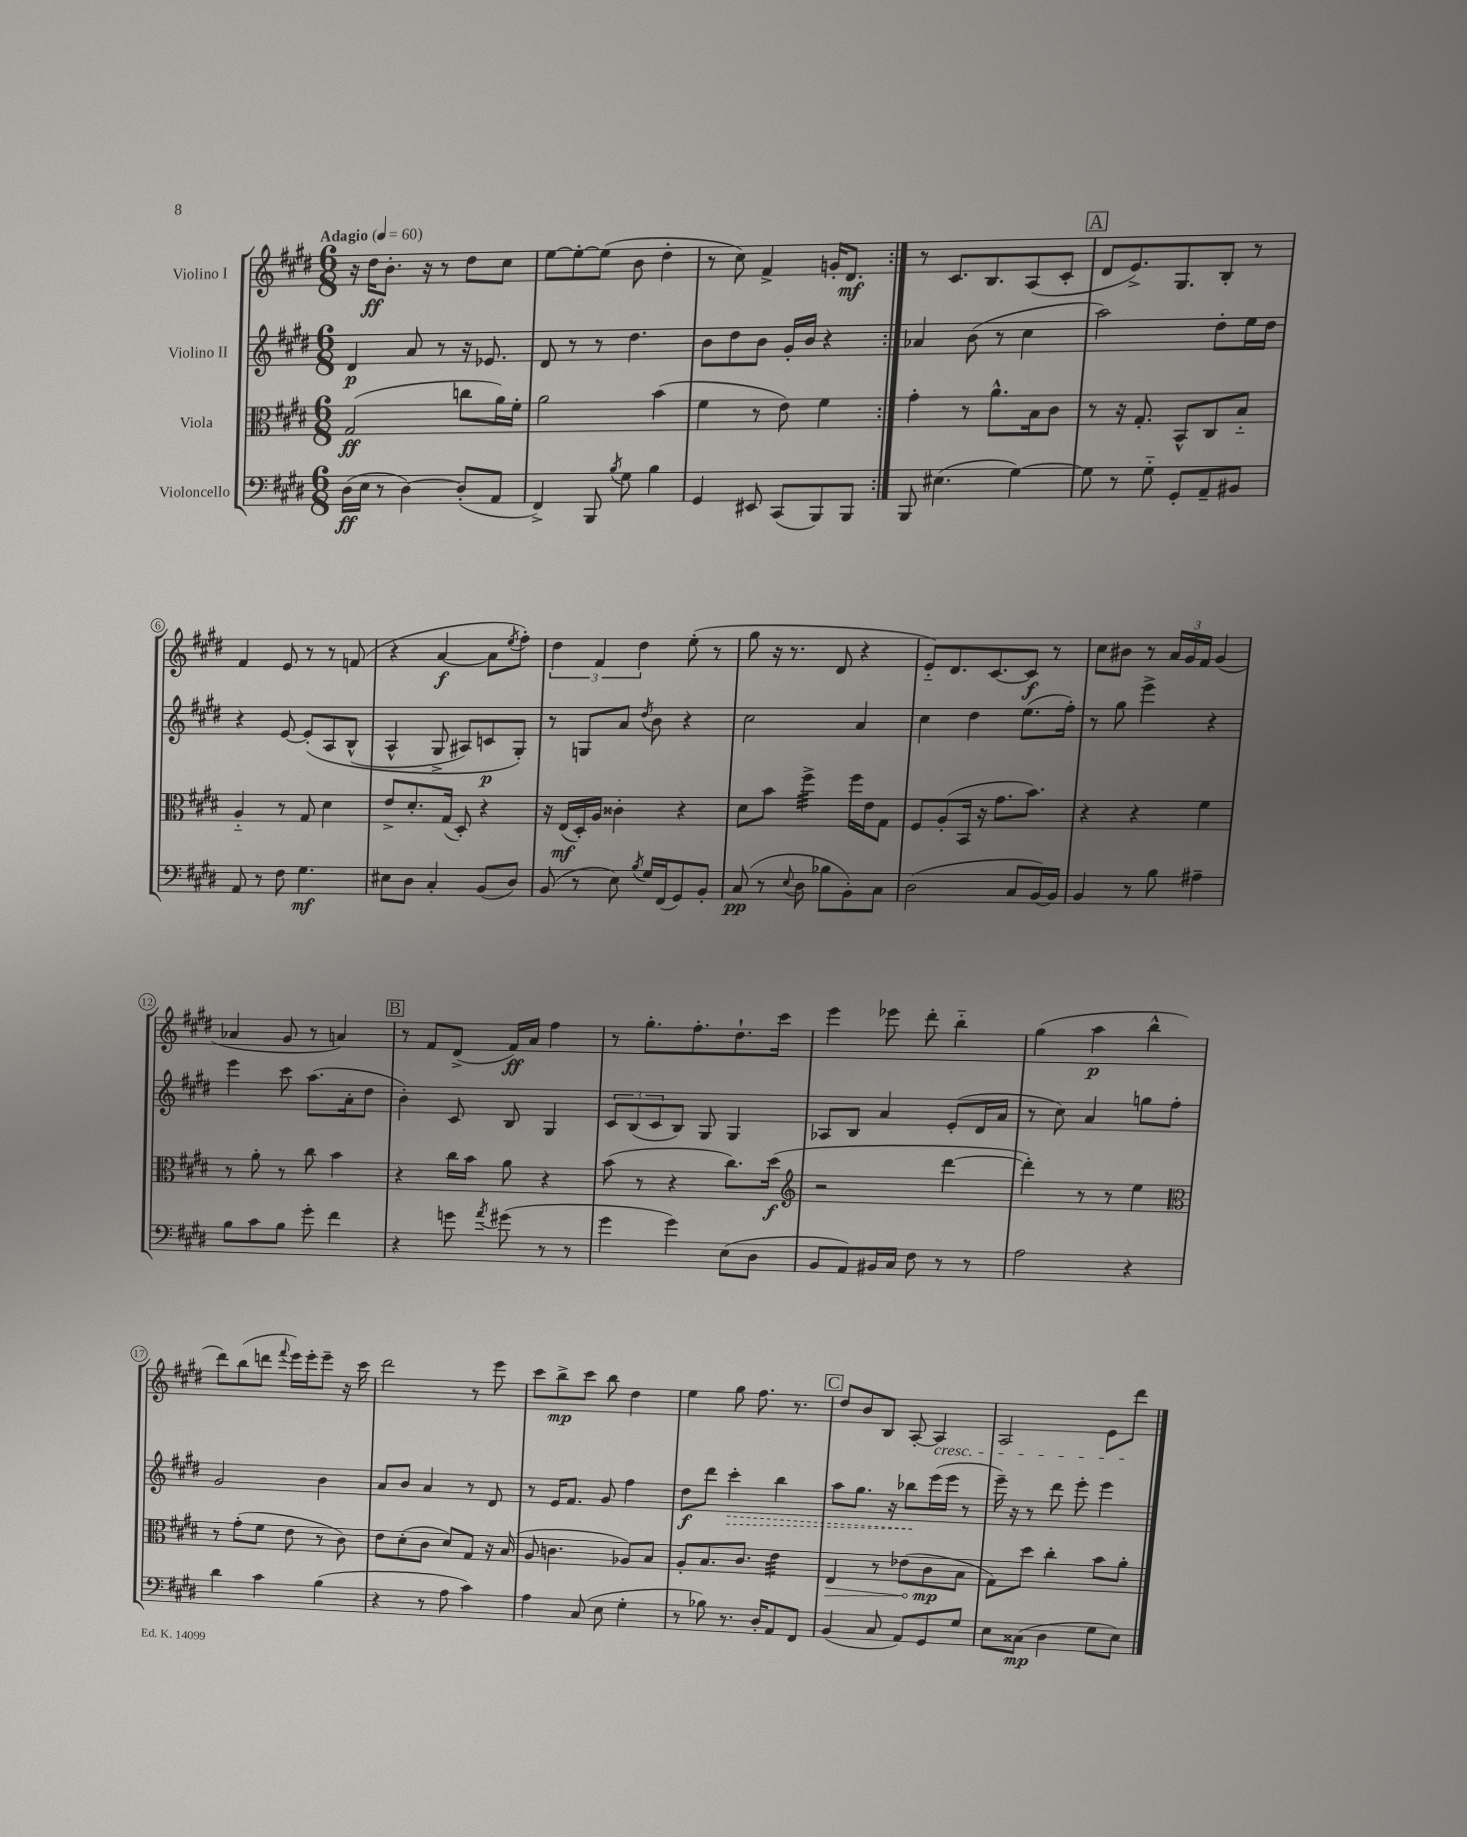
<<
\new StaffGroup <<
\new Staff = "s0" \with { instrumentName = "Violino I" } {
    \clef treble \key e \major \numericTimeSignature \time 6/8 \tempo "Adagio" 4 = 60
    \repeat volta 2 { r16 dis''16\ff b'8.-. r16 r8 dis''8 cis''8 |
    e''8~ e''8~-. e''8( b'8 dis''4-. |
    r8 cis''8) fis'4-> g'16-. dis'8.\mf | }
    r8 cis'8. b8. a8( cis'8-. |
    \mark \markup { \box "A" } dis'8 e'8.->) gis8. b8-. r8 |
    fis'4 e'8 r8 r8 f'8( |
    r4 a'4~\f a'8 \acciaccatura { e''8 } fis''8-.) |
    \tuplet 3/2 { dis''4 fis'4 dis''4 } e''8-.( r8 |
    gis''8 r16 r8. dis'8 r4 |
    e'8-_) dis'8. cis'8.~ cis'8\f r8 |
    cis''8 bis'8 r8 \tuplet 3/2 { a'16 gis'16 fis'16 } gis'4( |
    aes'4 gis'8 r8 a'4) |
    \mark \markup { \box "B" } r8 fis'8 dis'8->( fis'16\ff) a'16 fis''4 |
    r8 gis''8.-. fis''8.-. dis''8.-! cis'''16 |
    e'''4 ees'''8 dis'''8-. b''4-_ |
    gis''4( a''4\p b''4-^ |
    dis'''8) b''8( d'''8 \appoggiatura { fis'''8 } e'''16) e'''16-. e'''8-- r16 cis'''16 |
    dis'''2 r8 e'''8 |
    cis'''8 b''8->\mp cis'''8 b''8 dis''4 |
    e''4 gis''8 fis''8. r8. |
    \mark \markup { \box "C" } dis''8 b'8 b8 a8~-. a4\cresc |
    a2 e'8 dis'''8\! \bar "|." |
}
\new Staff = "s1" \with { instrumentName = "Violino II" } {
    \clef treble \key e \major \numericTimeSignature \time 6/8
    \repeat volta 2 { dis'4\p a'8 r8 r16 ees'8. |
    dis'8 r8 r8 dis''4. |
    b'8 dis''8 b'8 gis'16-. b'16 r4 | }
    aes'4 b'8( r8 cis''4 |
    \mark \markup { \box "A" } a''2) dis''8-. e''16 dis''16 |
    r4 e'8~ e'8-.\( a8 b8-^( |
    a4-^ gis8-> ais8) c'8\p gis8-.\) |
    r8 g8 a'8 \acciaccatura { dis''8 } b'8 r4 |
    cis''2 a'4 |
    cis''4 dis''4 e''8.( fis''16-.) |
    r8 gis''8 e'''4-> r4 |
    e'''4 cis'''8 a''8.( a'16-. dis''8 |
    \mark \markup { \box "B" } b'4-.) cis'8 b8 gis4 |
    \tuplet 3/2 { cis'8 b8( cis'8 } b8) gis8 gis4 |
    aes8 b8 a'4 e'8-.( dis'16 a'16 |
    r8 cis''8) a'4 g''8 fis''8-. |
    gis'2 b'4 |
    a'8 b'8 a'4 r8 dis'8 |
    r8 e'16 fis'8. gis'8 fis''4 |
    dis''8\f dis'''8 \once \override Hairpin.style = #'dashed-line cis'''4-.\> b''4 |
    \mark \markup { \box "C" } a''8 gis''8. r16 bes''8\! e'''16( e'''16 r8 |
    e'''16--) r16 r8 dis'''8 e'''8-. e'''4 \bar "|." |
}
\new Staff = "s2" \with { instrumentName = "Viola" } {
    \clef alto \key e \major \numericTimeSignature \time 6/8
    \repeat volta 2 { gis2\ff( c''8 a'16) fis'16-. |
    a'2 b'4( |
    fis'4 r8 e'8) fis'4 | }
    gis'4-. r8 a'8.-^ b16 cis'8 |
    \mark \markup { \box "A" } r8 r16 gis8.-. b,8-^ cis8 b8-_ |
    a4-_ r8 gis8 dis'4 |
    e'8-> dis'8.-. gis16( dis8-.) r4 |
    r16 e16\mf( dis16-.) a16 cisis'4-. r4 |
    dis'8 b'8 fis''4:32-> fis''16 e'16 gis8 |
    fis8 a8-.( b,16 r16 gis'8. b'8.) |
    r4 r4 fis'4 |
    r8 a'8-. r8 cis''8 b'4 |
    \mark \markup { \box "B" } r4 cis''16 b'16 a'8 r4 |
    b'8( r8 r4 cis''8.) dis''16\f( |
    \clef treble r2 dis'''4~ |
    dis'''4-.) r8 r8 e''4 |
    \clef alto r8 gis'8-.( fis'8 e'8 r8 cis'8) |
    e'8 dis'8-.( cis'8 dis'8) gis8 r16 b16( |
    a8 c'4. aes8) b8 |
    a8-. b8. cis'8. e'4:32 |
    \mark \markup { \box "C" } \once \override Hairpin.circled-tip = ##t e4\> r8 ees'8( cis'8\mp\! b8 |
    gis8) dis''8 cis''4-. b'8 a'8-. \bar "|." |
}
\new Staff = "s3" \with { instrumentName = "Violoncello" } {
    \clef bass \key e \major \numericTimeSignature \time 6/8
    \repeat volta 2 { dis16\ff( e16 r8 dis4~) dis8-.( a,8 |
    fis,4->) b,,8 \acciaccatura { b8 } gis8 b4 |
    gis,4 eis,8 cis,8( b,,8) b,,8 | }
    b,,8 eis4.( gis4~) |
    \mark \markup { \box "A" } gis8 r8 gis8-_ gis,8-. a,8-- bis,8 |
    a,8 r8 fis8 gis4.\mf |
    eis8 dis8 cis4-. b,8( dis8) |
    b,8( r8 e8) \acciaccatura { b8 } gis16 fis,16( gis,8) b,8-. |
    cis8\pp( r8 \appoggiatura { e8 } dis8 bes8 b,8-.) cis8 |
    dis2( cis8 b,16~) b,16 |
    b,4 r8 b8 ais4-- |
    b8 cis'8 b8 gis'8-. fis'4 |
    \mark \markup { \box "B" } r4 g'8 \acciaccatura { a'8 } gis'8( r8 r8 |
    gis'4 gis'4) e8( dis8 |
    b,8 a,8) bis,16 cis16 fis8 r8 r8 |
    a2 r4 |
    dis'4 cis'4 b4( |
    r4 r8 a8 cis'4) |
    a4 cis8( e8 gis4-. |
    r8 bes8) r8. dis16-. a,8 fis,8 |
    \mark \markup { \box "C" } b,4( cis8 a,8) gis,8 gis8 |
    e8 cisis8\mp( dis4 gis8 e8) \bar "|." |
}
>>
>>
\layout { \context { \Score \override BarNumber.stencil = #(make-stencil-circler 0.1 0.3 ly:text-interface::print) } }
